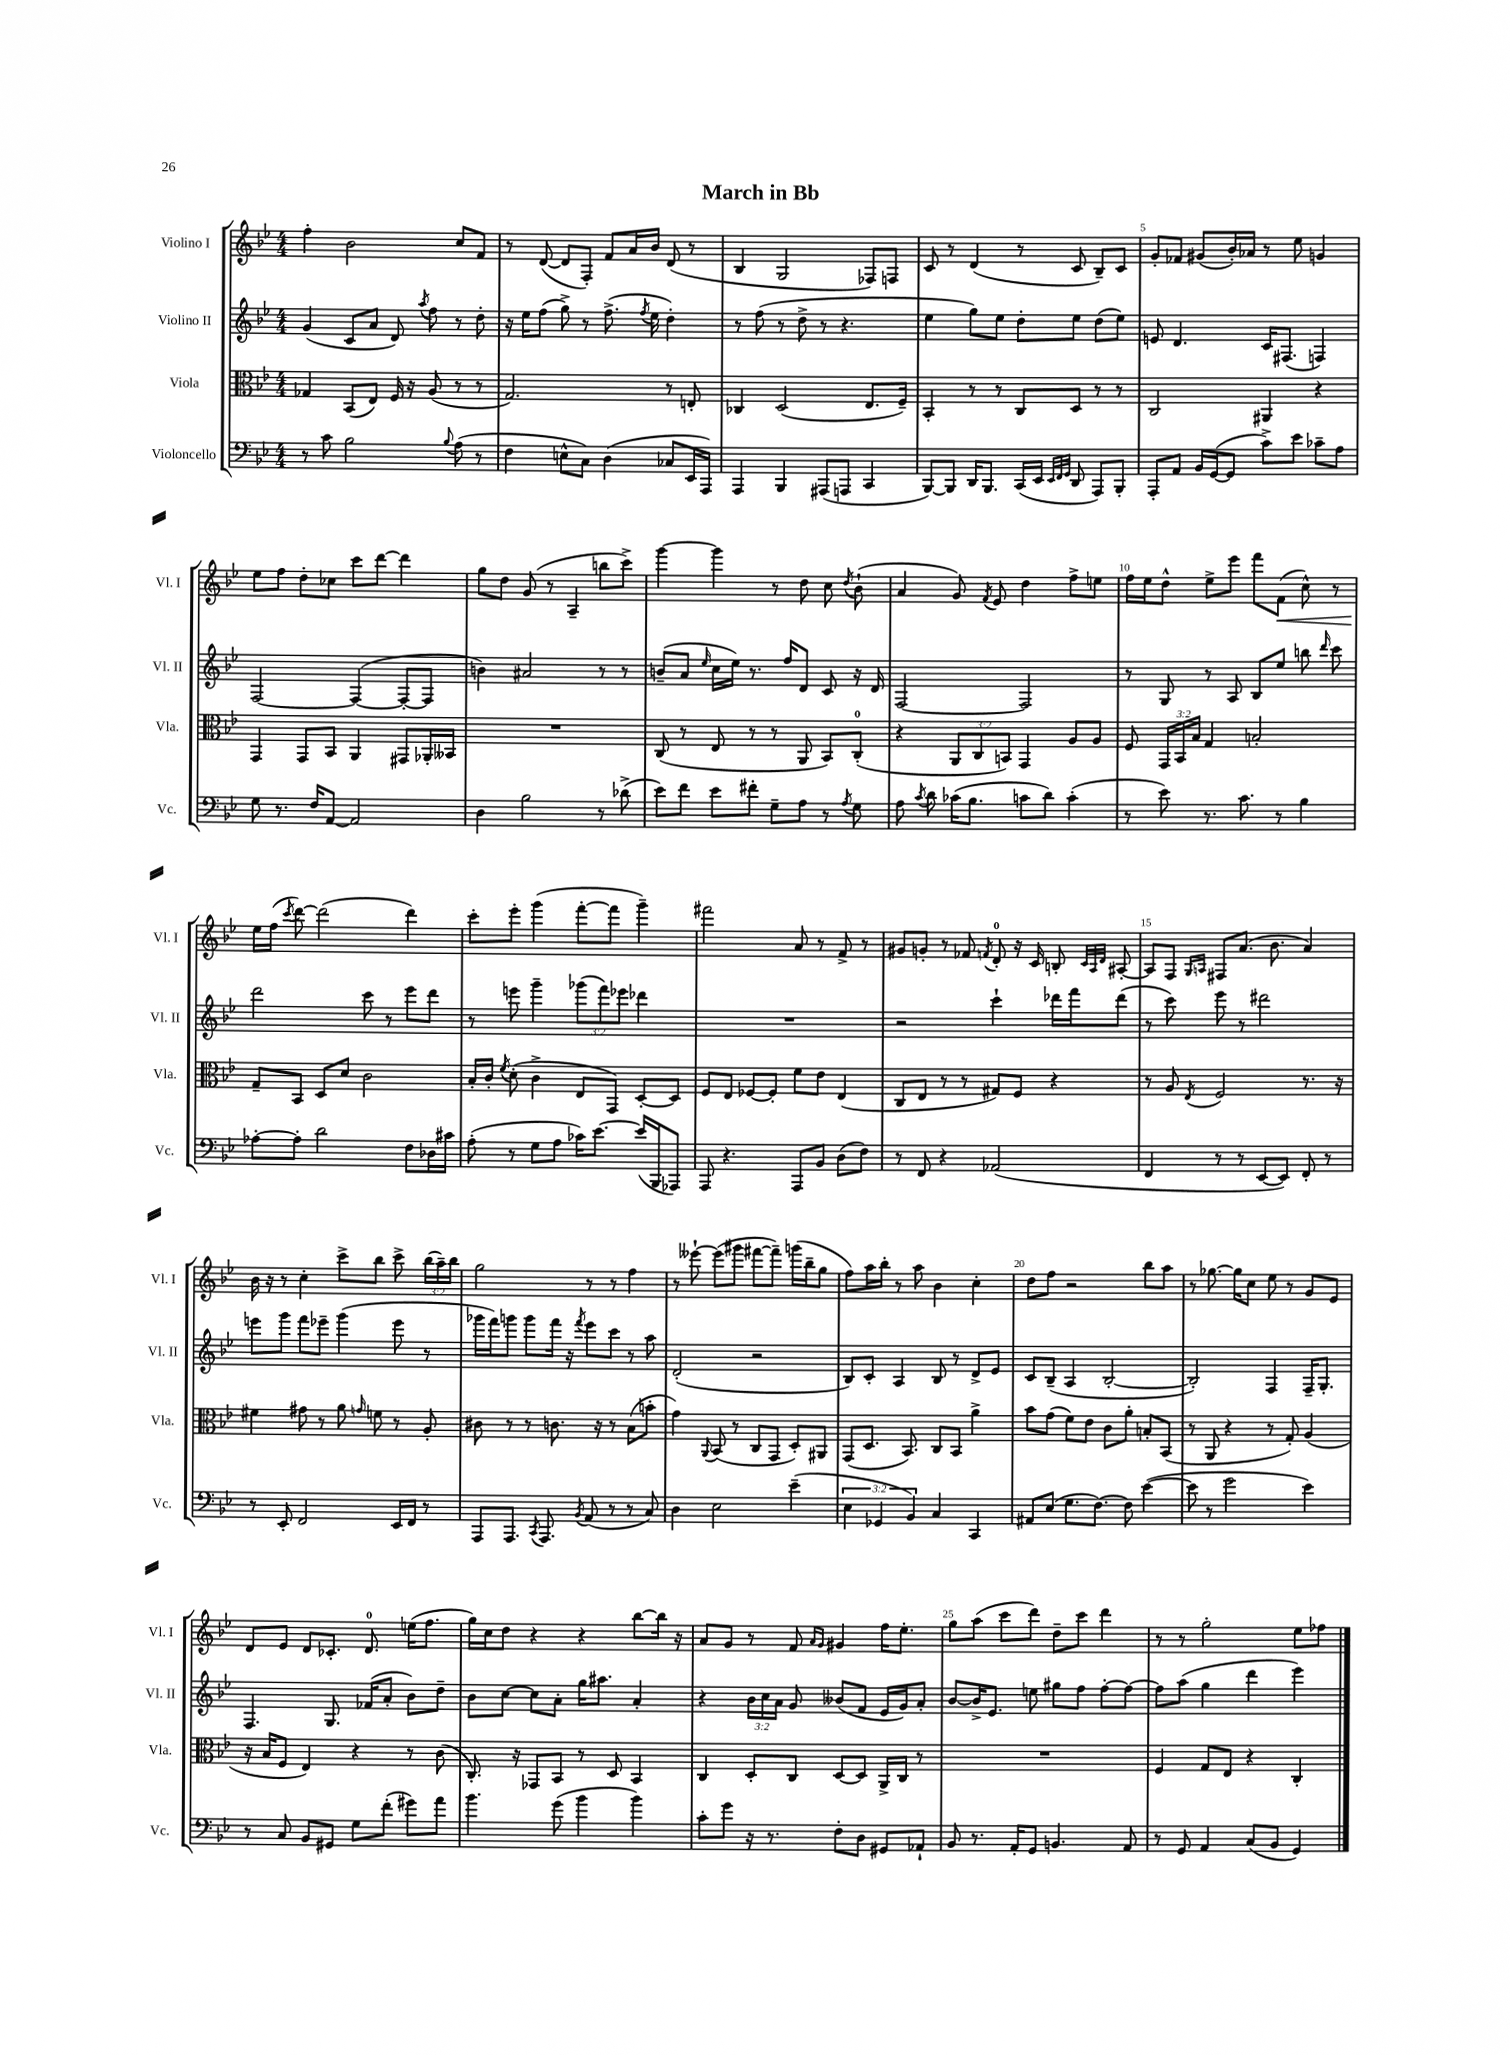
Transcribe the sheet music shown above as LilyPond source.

\header { title = "March in Bb" }
<<
\new StaffGroup <<
\new Staff = "s0" \with { instrumentName = "Violino I" shortInstrumentName = "Vl. I" } {
    \clef treble \key bes \major \numericTimeSignature \time 4/4 \override Staff.TupletNumber.text = #tuplet-number::calc-fraction-text
    \autoBeamOff f''4-. bes'2 c''8[ f'8] |
    r8 d'8~( d'8[ f8]-.) f'8[ a'16 bes'16] d'8( r8 |
    bes4 g2 fes8[) f8] |
    c'8 r8 d'4( r8 c'8 bes8[--) c'8] |
    g'8[-. fes'8] gis'8[( bes'16-.) aes'16] r8 ees''8 g'4 |
    ees''8[ f''8] d''8[-. ces''8] c'''8[ d'''8]~ d'''4 |
    g''8[ d''8] g'8( r8 a4-- b''8[ c'''8]->) |
    g'''4~ g'''4 r8 d''8 c''8 \acciaccatura { d''8 } bes'8-!( |
    a'4 g'8) \acciaccatura { f'8 } ees'8 d''4 f''8[-> e''8] |
    f''16[ ees''16 d''8]-^ ees''8[-> ees'''8] f'''8[ f'8]\<( c''8-^) r8 |
    ees''16[\! f''16]( \acciaccatura { c'''8 } d'''8~) d'''2( d'''4) |
    c'''8[-. ees'''8]-. g'''4( f'''8[~-. f'''8] g'''4--) |
    fis'''2 a'8 r8 f'8-> r8 |
    gis'8[ g'8]-. r8 fes'8 \acciaccatura { f'8 } d'8-0-. r16 c'16 b8-. \grace { c'32[ a32 d'32] } ais8~-. |
    ais8[ f8] \grace { g16[ a16] } fis8[ a'8.]( bes'8. a'4) |
    bes'16 r16 r8 c''4-. c'''8[-> bes''8] c'''8-> \tuplet 3/2 { bes''16[( a''16--) bes''16] } |
    g''2 r8 r8 f''4 |
    r8 eeses'''8~-! eeses'''8[( gis'''8] fis'''8[~ fis'''8]--) g'''16[( bes''16-- g''8] |
    f''8[) a''16 bes''16]-. r8 a''8 bes'4 c''4-. |
    d''8[ f''8] r2 bes''8[ a''8] |
    r8 ges''8.~ ges''16[ c''8] ees''8 r8 g'8[ ees'8] |
    d'8[ ees'8] d'8[ ces'8.]-. d'8.-0 e''16[( f''8.] |
    g''16[) c''16 d''8] r4 r4 bes''8[~ bes''16] r16 |
    a'8[ g'8] r8 f'8 \grace { a'16[ g'16] } gis'4 f''16[ ees''8.]-. |
    g''8[ a''8]( c'''8[ d'''8]) d''8[-- c'''8] d'''4 |
    r8 r8 g''2-. ees''8[ fes''8] \bar "|." |
}
\new Staff = "s1" \with { instrumentName = "Violino II" shortInstrumentName = "Vl. II" } {
    \clef treble \key bes \major \numericTimeSignature \time 4/4 \override Staff.TupletNumber.text = #tuplet-number::calc-fraction-text
    \autoBeamOff g'4( c'8[ a'8] d'8) \acciaccatura { a''8 } f''8 r8 d''8-. |
    r16 ees''16[ f''8]( g''8->) r8 f''8.->( \acciaccatura { f''8 } ees''16 d''4-.) |
    r8 f''8( r8 d''8-> r8 r4. |
    ees''4 g''8[) ees''8] d''8[-. ees''8] d''8[( ees''8]) |
    e'8 d'4. c'16[ fis8.]( f4) |
    f2~ f4~( f8[~-. f8] |
    b'4) ais'2 r8 r8 |
    b'8[--( a'8] \grace { ees''16 } c''16[ ees''16]) r8. f''16[ d'8] c'8 r16 d'16 |
    f2~ f2 |
    r8 g8 r8 a8 bes8[ ees''8] b''8 \grace { d'''16 } c'''8 |
    d'''2 c'''8 r8 ees'''8[ d'''8] |
    r8 e'''8 g'''4-- \tuplet 3/2 { ges'''8[( f'''8) ees'''8] } des'''4 |
    R1 |
    r2 c'''4-! des'''16[ f'''16 des'''8]( |
    r8 c'''8) ees'''8 r8 dis'''2 |
    e'''8[ g'''8] f'''8[ ees'''8]-- g'''4( ees'''8 r8 |
    ges'''16[ f'''16) g'''8] g'''8[ f'''16] r16 \acciaccatura { f'''8 } ees'''8[ c'''8] r8 a''8 |
    d'2-.( r2 |
    bes8[) c'8]-. a4 bes8 r8 d'8[-> ees'8] |
    c'8[ bes8]--( a4 bes2~-. |
    bes2-.) f4 f16[-- g8.]-. |
    f4. g8. fes'16[( a'8]-. bes'8[) d''8]-- |
    bes'8[ c''8]~ c''8[ a'8]-. g''16[ ais''8.] a'4-. |
    r4 \tuplet 3/2 { bes'16[ c''16 a'16] } g'8 beses'8[( f'8] ees'16[ g'16) a'8]-. |
    bes'8[~ bes'16-> ees'8.] e''8 gis''8[ f''8] f''8[~-. f''8]~ |
    f''8[ a''8]( g''4 d'''4 ees'''4) \bar "|." |
}
\new Staff = "s2" \with { instrumentName = "Viola" shortInstrumentName = "Vla." } {
    \clef alto \key bes \major \numericTimeSignature \time 4/4 \override Staff.TupletNumber.text = #tuplet-number::calc-fraction-text
    \autoBeamOff ges4 bes,8[( ees8]) f16 r16 a8( r8 r8 |
    g2.) r8 e8-. |
    ces4 d2( ees8.[ f16]--) |
    bes,4-. r8 r8 c8[ d8] r8 r8 |
    c2 ais,4 r4 |
    g,4 g,8[ bes,8] a,4 gis,8[ aes,16-. beses,16] |
    R1 |
    c8( r8 ees8 r8 r8 a,8 bes,8[) c8]-0-.( |
    r4 \tuplet 3/2 { a,8[ c8 b,8]) } g,4 a8[ a8] |
    f8 \tuplet 3/2 { g,16[ bes,16 bes16] } g4 b2-. |
    g8[-- bes,8] d8[ d'8] c'2 |
    bes16[-. c'16]-. \acciaccatura { f'8 } d'8-.( c'4-> ees8[ g,8]) d8[~-. d8] |
    f8[ ees8] fes8[~ fes8]-. f'8[ ees'8] ees4( |
    c8[ ees8] r8 r8 gis8[) f8] r4 |
    r8 a8 \acciaccatura { ees8 } f2 r8. r16 |
    fis'4 gis'8 r8 a'8 \grace { g'16 } f'8 r8 a8-. |
    cis'8 r8 r8 c'8. r16 r8 bes8[( b'8]-. |
    g'4) \appoggiatura { a,8 } bes,8( r8 c8[ g,8] d8[-.) ais,8] |
    g,8[( d8.] bes,8.) c8[ bes,8] a'4-> |
    bes'8[ g'8]( f'8[) ees'8] c'8[ a'8]-. b8[-. bes,8]( |
    r8 a,8 r4 r8 g8-.) a4( |
    r16 bes16[ f8] ees4) r4 r8 c'8( |
    c8.-.) r16 ges,8[ bes,8] r8 d8 bes,4 |
    c4 d8[-. c8] d8[~ d8] a,16[-> c16] r8 |
    R1 |
    f4 g8[ ees8] r4 c4-. \bar "|." |
}
\new Staff = "s3" \with { instrumentName = "Violoncello" shortInstrumentName = "Vc." } {
    \clef bass \key bes \major \numericTimeSignature \time 4/4 \override Staff.TupletNumber.text = #tuplet-number::calc-fraction-text
    \autoBeamOff r8 c'8 bes2 \appoggiatura { bes8 } a8( r8 |
    f4 e8[-^ c8]) d4( ces8[ ees,16 a,,16]) |
    a,,4 bes,,4 ais,,8[( a,,8] c,4 |
    bes,,8[~) bes,,8] d,16[ bes,,8.] c,16[( ees,16] \grace { ees,32[ f,32 g,32] } d,8 a,,8[) bes,,8]-. |
    a,,8[-. a,8] bes,16[ g,16~( g,8] c'8[->) ees'8] ces'8[-- a8] |
    g8 r8. f16[ a,8]~ a,2 |
    d4 bes2 r8 des'8->( |
    ees'8[) f'8] ees'8[ fis'8]-. g8[-- a8] r8 \acciaccatura { a8 } g8 |
    a8 \acciaccatura { c'8 } d'8 ces'16[( bes8.] c'8[ d'8]) c'4-.( |
    r8 ees'8) r8. c'8. r8 bes4 |
    aes8[~-. aes8]-. d'2 f8[ des16 cis'16] |
    a8-.( r8 g8[ a8] ces'16[) ees'8.]~ ees'16[( bes,,16 aes,,8]) |
    a,,8 r4. a,,8[ bes,8] d8[( f8]) |
    r8 f,8 r4 aes,2( |
    f,4 r8 r8 ees,8[~ ees,8]) f,8-. r8 |
    r8 ees,8-. f,2 ees,16[ f,16] r8 |
    a,,8[ a,,8.] \acciaccatura { c,8 } a,,8. \acciaccatura { bes,8 } a,8( r8 r8 c8) |
    d4 ees2 ees'4--( |
    \tuplet 3/2 { ees4 ges,4 bes,4) } c4 c,4 |
    ais,8[ ees8]( g8.[ f8.]~) f8 ees'4~( |
    ees'8 r8 g'2 ees'4) |
    r8 c8 bes,8[ gis,8] g8[ f'8]-.( gis'8[) a'8] |
    bes'4. g'8( bes'4 bes'4) |
    c'8[-. g'8] r16 r8. f8[-. d8] gis,8[ aes,8]-! |
    bes,8 r8. a,16[-. g,8] b,4. a,8 |
    r8 g,8 a,4 c8[( bes,8] g,4) \bar "|." |
}
>>
>>
\layout { \context { \Score \override BarNumber.break-visibility = ##(#f #t #t) barNumberVisibility = #(every-nth-bar-number-visible 5) } }
